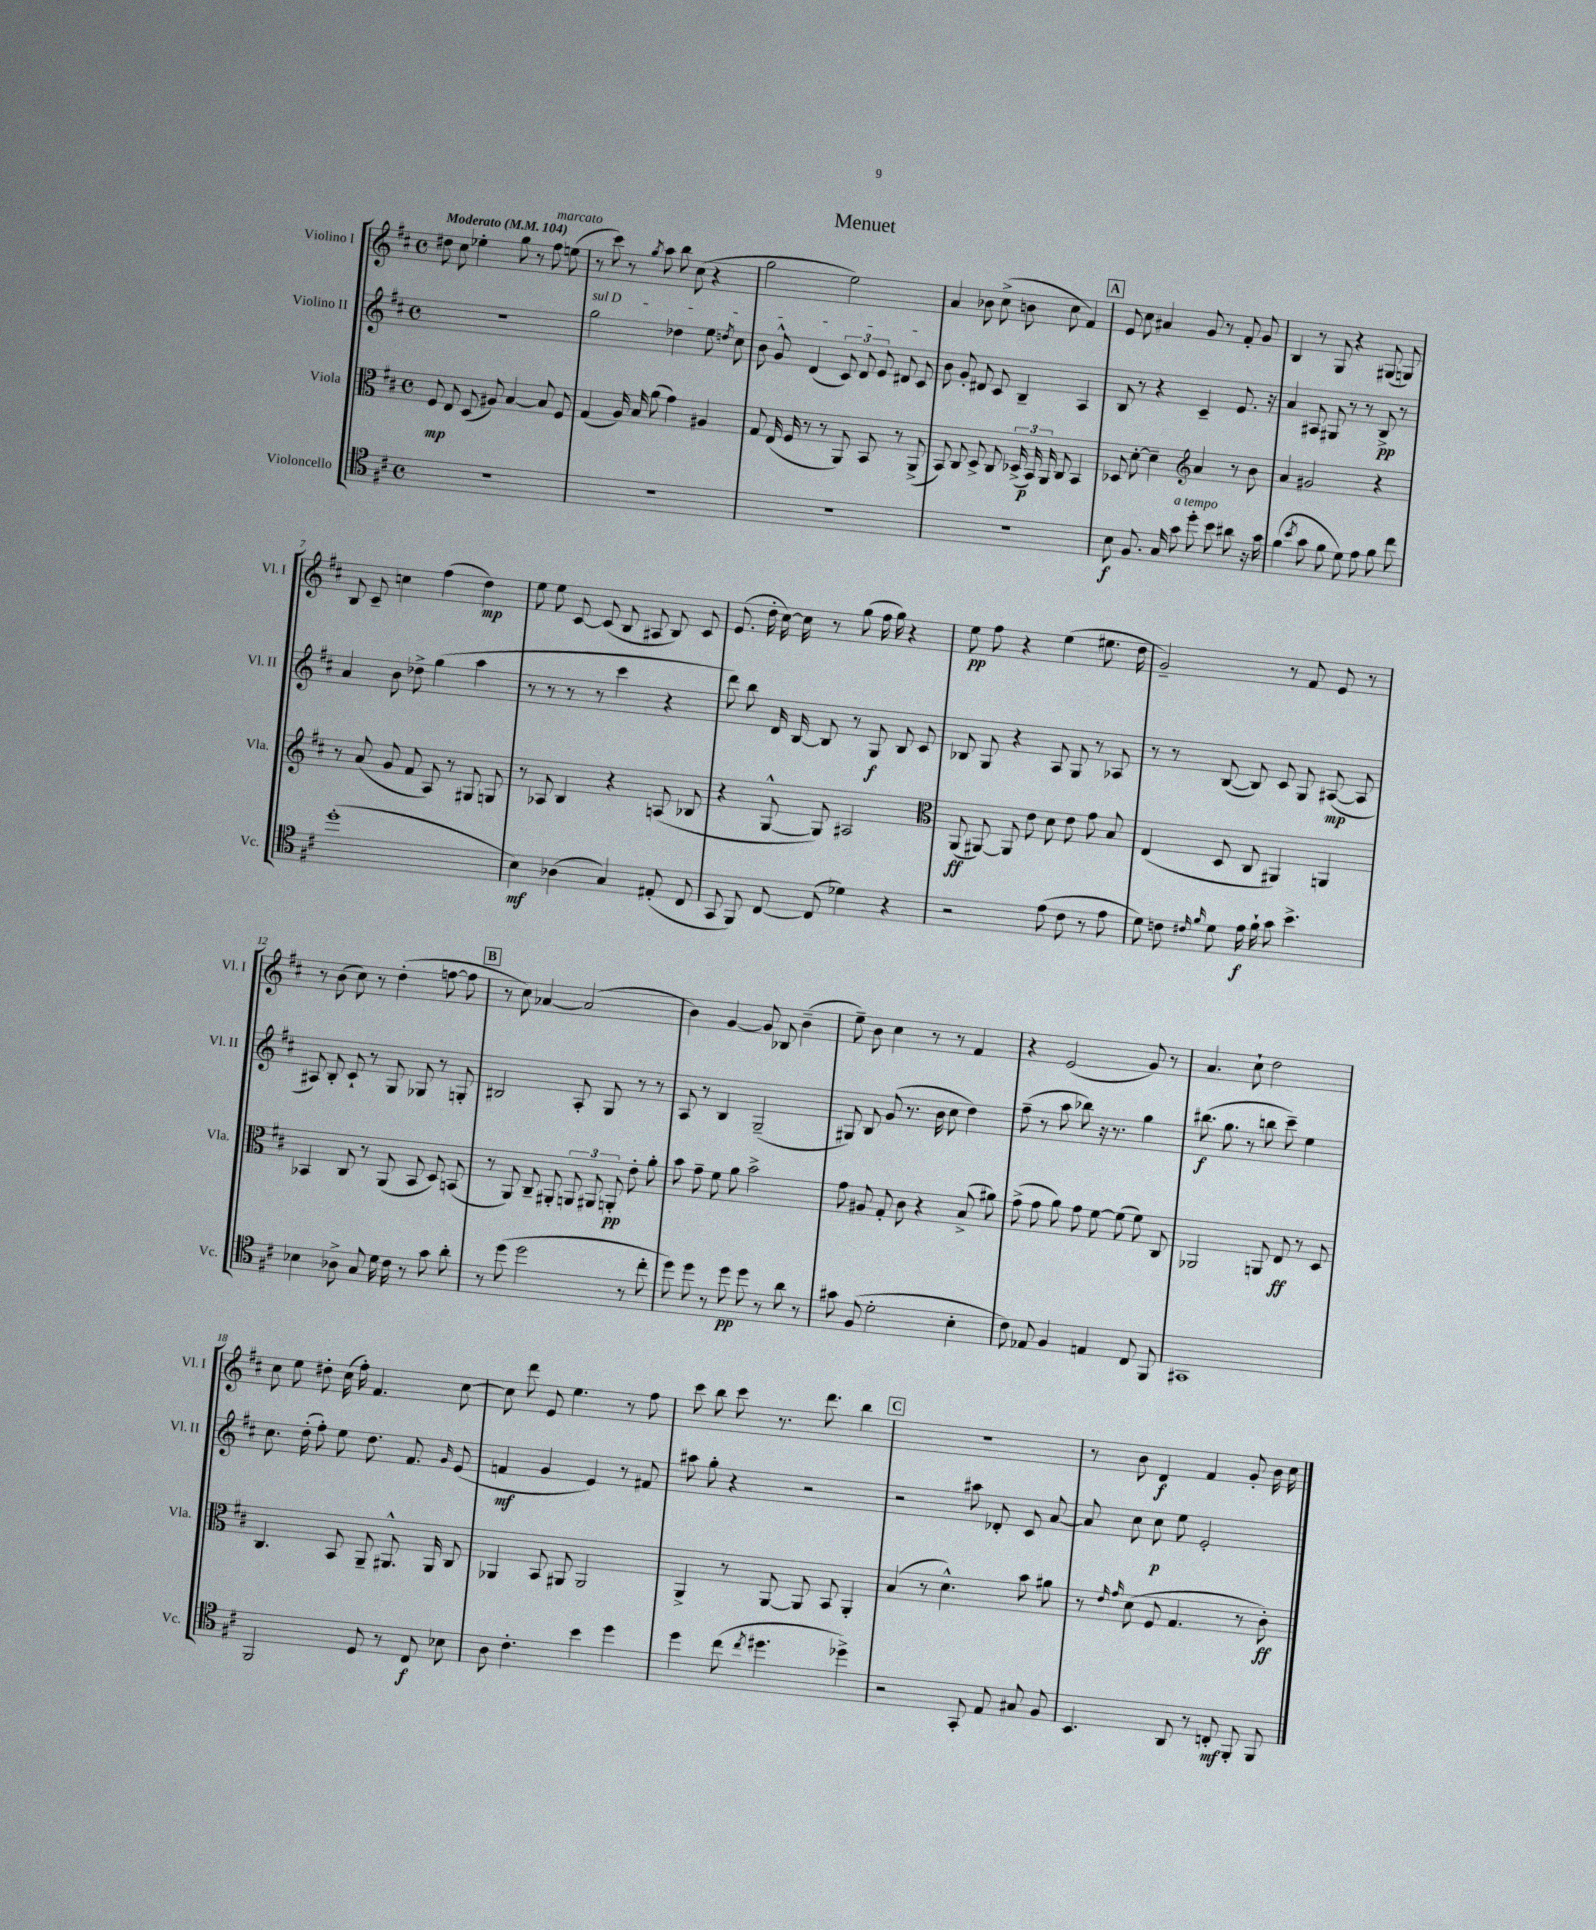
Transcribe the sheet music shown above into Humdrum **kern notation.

**kern	**kern	**kern	**kern
*staff4	*staff3	*staff2	*staff1
*clefC4	*clefC3	*clefG2	*clefG2
*k[f#c#]	*k[f#c#]	*k[f#c#]	*k[f#c#]
*M4/4	*M4/4	*M4/4	*M4/4
*met(c)	*met(c)	*met(c)	*met(c)
*MM104	*MM104	*MM104	*MM104
1r	8F#/	1r	8dd#\
.	8E/	.	8cc#\
.	(8D/	.	4ee-'\
.	8A#/)	.	.
.	[4B/	.	8gg\
.	.	.	8r
.	8B/]	.	8ff#\
.	8F#/	.	(8ee\
=	=	=	=
1r	(4G/	2gg\	8r
.	.	.	8ccc#\)
.	16A/)	.	8r
.	16B/	.	.
.	.	.	8qgg/
.	(8a\	.	8aa\
.	4g\)	4dd-\	8bb\
.	.	.	(8cc#\
.	4A#/	8ee\	4r
.	.	8qdd/	.
.	.	8cc#\	.
=	=	=	=
1r	8G/	8b\	2gg\
.	(16E/	8g^^/	.
.	16F#/	.	.
.	8r	(4d/	.
.	8r	.	.
.	8AA/)	12c#/)	2ee\)
.	.	12d/	.
.	8BB/	.	.
.	.	12e/	.
.	8r	8d#/	.
.	(8AA^/	8c#/	.
=	=	=	=
1r	8BB/)	8b\	4a/
.	8C#/	8g'/	.
.	8D^/	8d#/	8b-\
.	8C#/	8c#/	(8cc#^\
.	(24D-^/	4B~/	8b\
.	24BB/)	.	.
.	24AA/	.	.
.	8C#/	.	8cc#\
.	4BB/	4A/	4f#/)
=	=	=	=
8B\	8D-/	8B/	8e/
8.F#/	[8d'\	8r	8cc#\
.	4d~\]	4r	4a#/
16G/	.	.	.
8g\	.	.	.
*	*clefG2	*	*
8dd'\	4a/	4c#~/	8g/
8b\	.	.	8r
8a#\	8r	8.e/	8f#'/
16r	8b\	.	8g/
16g\	.	16r	.
=	=	=	=
(4f#\	4a/	4a/	4B/
8qb/	.	.	.
8g\	2g#/	8A#/	8r
8f#\	.	8G#/	8G/
8d\)	.	8r	4r
8e\	.	8r	.
8f#\	4r	8B^/	(8G#/
8cc#\	.	8r	8G/)
=	=	=	=
(1dd'	8r	4a/	8B/
.	(8a/	.	8c#~/
.	8g/	8b\	4cc\
.	8f#/	8dd-^\	.
.	8A/)	(4gg\	(4ff#\
.	8r	.	.
.	8G#/	4aa\	4dd\)
.	8G/	.	.
=	=	=	=
4B\)	8r	8r	8ee\
.	8A-/	8r	8ee\
(4A-\	4B/	8r	[8c#/
.	.	8r	(8c#/]
4G/)	4r	4ccc#\	8B/
.	.	.	8A#/
(8E#'/	(8A/	4r	8B/)
8C#/	8B-/	.	8c#/
=	=	=	=
8GG/	4r	8ddd\)	(8.e/
8FF#/)	.	8bb\	.
.	.	.	16dd'\
[8C#/	[8G^^/	16d/	[16cc#\)
.	.	[16B/	16cc#\]
(8C#/]	8G/])	8B/]	8r
4d-\)	2A#/	8r	(8gg\
.	.	8G/	16ff#\
.	.	.	16gg\)
4r	.	8B/	4r
.	.	8c#/	.
=	=	=	=
*	*clefC3	*	*
2r	(8AA/	8B-/	8ee\
.	[8AA#/)	8G/	8ff#\
.	8AA#/]	4r	4r
.	8e\	.	.
(8e\	8d\	8A/	(4ee\
8c#\	8e\	8G/	.
8r	8g\	8r	8.ee#\
8e\	8B/	8A-/	.
.	.	.	16dd\
=	=	=	=
8d\)	(4E/	8r	2g~/)
8c\	.	8r	.
16qqc#/	.	.	.
16qqf#/	.	.	.
8d\	8D/	([8B/	.
16e\	8C#/	8B/])	.
16f#`\	.	.	.
8g\	4AA#/)	8c#/	8r
4.b^\	.	8G/	8f#/
.	4AA/	([8A#/	8e/
.	.	8A#/]	8r
=	=	=	=
4B-\	4BB-/	8A#/)	8r
.	.	8B'/	(8b\
8A-^\	8C#/	8c#`/	8cc#\)
8G/	8r	8r	8r
16d\	(8AA/	8G/	(4dd'\
16c#\	.	.	.
8r	8BB-/	8G-/	.
8g\	8D/)	8r	[8ff\
8a'\	(8BB/	8G'/	8ff\]
=	=	=	=
8r	8r	2B#/	8r
(8dd\	8AA/)	.	8cc#\)
2dd\	8C#~/	.	[4a-/
.	8AA#'/	.	.
.	12AA/	8A'/	(2a-/]
.	12AA#/	.	.
.	.	8G/	.
.	12AA'/	.	.
8r	8e'\	8r	.
8cc#'\	8a'\	8r	.
=	=	=	=
8dd\)	8b\	8A/	4b\)
8dd\	8g~\	8r	.
8r	8f#\	4B/	[4g/
8dd\	8a\	.	.
8dd\	2b^\	(2G~/	8g/]
8r	.	.	8B-/
8a\	.	.	(4b~\
8r	.	.	.
=	=	=	=
8g#\	8g\	8G#/)	8ee~\)
(8F#/	8A#/	8B/	8b\
2d'\	8G'/	(8g/	4cc#\
.	8c#\	8.r	.
.	4r	.	8r
.	.	16b\	.
.	.	8cc#\	8r
4B'\	(8B^/	4dd\)	4f#/
.	8a#\)	.	.
=	=	=	=
8c#\)	(8g^\	(8ff#~\	4r
8E-/	8g\	8r	.
4F#/	8a\)	8aa\	(2e/
.	8g\	8bb-\)	.
4E/	[8f#\	16r	.
.	.	8.r	.
.	(8f#\]	.	.
8C#/	8f#\)	4gg\	8g/)
8FF#/	8C#/	.	8r
=	=	=	=
1GG#	2AA-/	(8.bb#\	4.a/
.	.	8.gg\	.
.	.	8r	8cc#`\
.	8AA/	8bb\	2dd\
.	8E/	8ccc#~\)	.
.	8r	4ee\	.
.	8D/	.	.
=	=	=	=
2FF#/	4.C#/	8.cc#\	8cc#\
.	.	.	8ee\
.	.	(16dd'\	.
.	.	8ff#'\)	8dd#'\
.	8BB/	8ee\	(16cc#\
.	.	.	16ff#'\)
8D/	8AA~/	8.dd\	4.f#/
8r	8.AA#^^/	.	.
.	.	8.f#/	.
8C#/	.	.	.
.	16AA#/	.	.
.	.	16qqg/	.
8B-\	8C#/	(8e/	[8cc#\
=	=	=	=
8A\	4AA-/	4f/	8cc#\]
4.c#'\	.	.	8ddd\
.	8BB/	4g/	8e/
.	8AA#/	.	4.ee\
4b\	2AA#/	4e/)	.
4dd\	.	8r	8r
.	.	8f#/	8ff#\
=	=	=	=
4dd\	4AA^/	8aa#\	8ccc#\
.	.	8gg'\	8bb\
(8cc#\	8r	4r	8ccc#\
8qcc#/	.	.	.
4.dd#\	[8AA/	.	8.r
.	8AA/]	2r	.
.	.	.	8.ddd\
.	8BB/	.	.
4dd-^\)	4AA'/	.	4bb\
=	=	=	=
2r	(4B/	2r	1r
.	8r	.	.
.	4.d^^\)	.	.
8GG'/	.	8aa#\	.
8E/	.	8d-'/	.
8G#/	8b\	8c#/	.
8F#/	8a#\	[8a/	.
=	=	=	=
4.BB/	8r	8a/]	8r
.	16qqe/	.	.
.	16qqg/	.	.
.	(8d\	8cc#\	8b\
.	8F#/	8cc#\	4d/
8AA/	4.G/	8ee\	.
8r	.	2e'/	4f#/
8C'/	.	.	.
8FF#'/	8r	.	8g'/
8FF#/	8c#'\)	.	16b\
.	.	.	16cc#\
==	==	==	==
*-	*-	*-	*-
